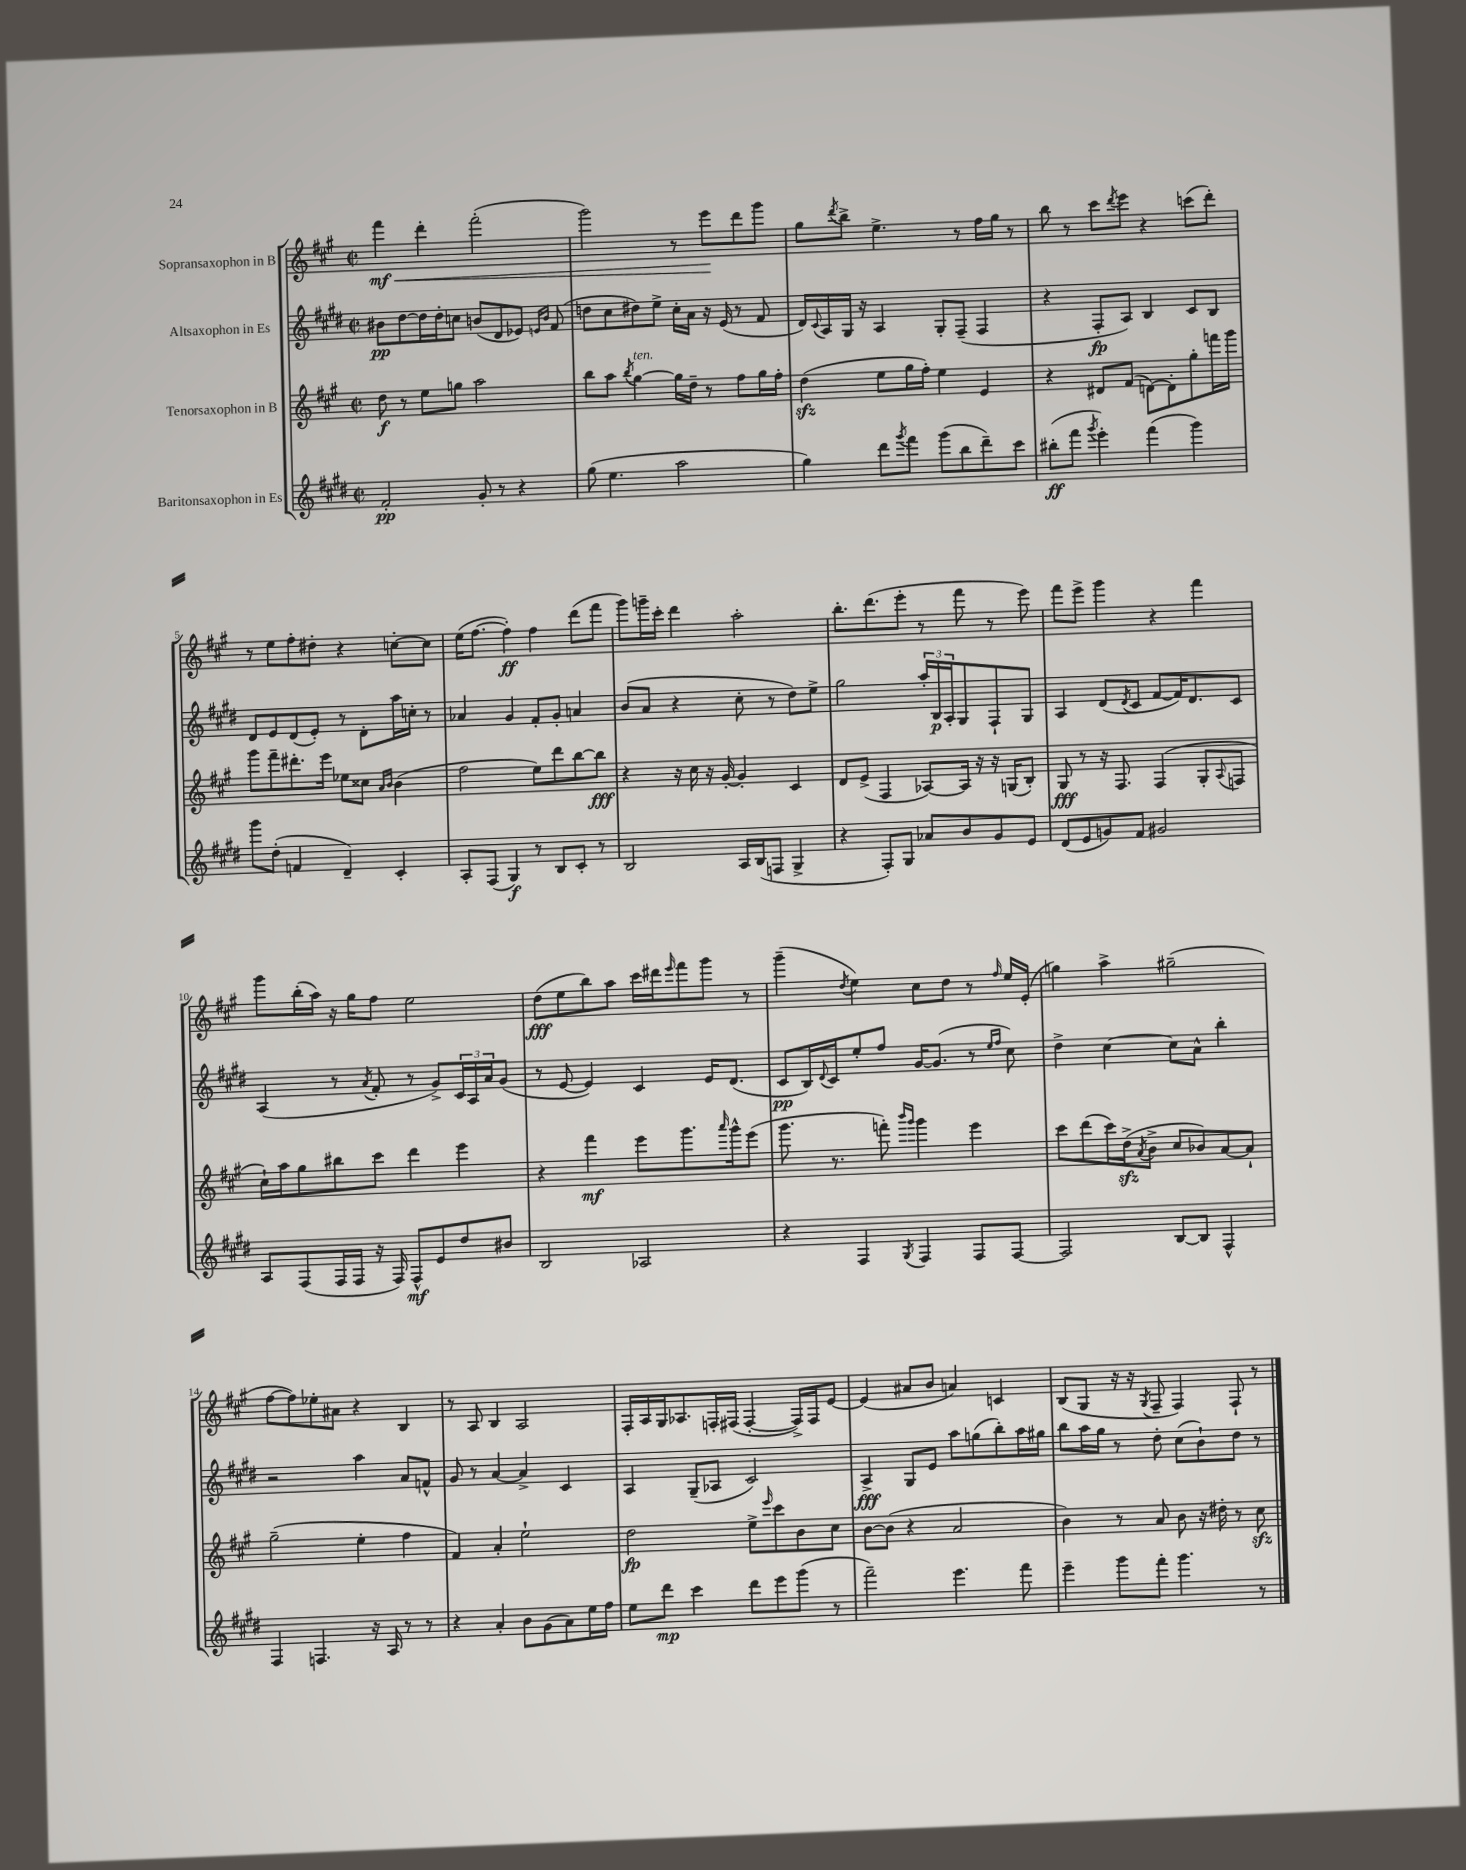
<<
\new StaffGroup <<
\new Staff = "s0" \with { instrumentName = "Sopransaxophon in B" } {
    \clef treble \key a \major \defaultTimeSignature \time 2/2
    fis'''4\mf\< d'''4-. fis'''2-.( |
    gis'''2) r8 e'''8\! d'''8 gis'''8 |
    gis''8 \acciaccatura { d'''8 } b''8-> e''4.-> r8 fis''16 gis''16 r8 |
    b''8 r8 cis'''8 \acciaccatura { d'''8 } e'''8 r4 c'''8( d'''8-.) |
    r8 e''8 fis''8-. dis''8-. r4 c''8~-. c''8 |
    e''16( fis''8.~ fis''4-.\ff) fis''4 d'''8( fis'''8 |
    gis'''8) g'''16-- cis'''16-. d'''4 a''2-. |
    b''8.-. d'''8.( e'''8-. r8 fis'''8 r8 e'''8) |
    fis'''8 e'''8-> gis'''4 r4 fis'''4 |
    gis'''8 b''16-.( a''16) r16 gis''16 fis''8 e''2 |
    d''8\fff( e''8 b''8) a''8 cis'''16 dis'''16 \grace { e'''16 } fis'''8 gis'''8 r8 |
    gis'''4--( \acciaccatura { d''8 } e''4) cis''8 d''8 r8 \grace { fis''16 } e''16 e'16-.( |
    g''4) a''4-> gis''2--( |
    fis''8~ fis''8) ees''8-. ais'8 r4 b4 |
    r8 a8 b4 a2 |
    fis16-. a16 gis16 aes8. f16-. fis16( fis4~-. fis16->) fis16 e'8~ |
    e'4( ais'8 b'8 a'4) c'4 |
    b8( gis8 r16 r16 \acciaccatura { gis8 } fis8-- fis4) fis8-! r8 \bar "|." |
}
\new Staff = "s1" \with { instrumentName = "Altsaxophon in Es" } {
    \clef treble \key e \major \defaultTimeSignature \time 2/2
    bis'8\pp dis''8~ dis''16 dis''16-. c''8 b'8( dis'8 ees'8) \grace { e'16 b'16 } fis'8( |
    d''8 cis''8 dis''8) e''8-> cis''16-. a'16 r16 e'16( r8 fis'8 |
    dis'16) \appoggiatura { cis'8 } a16 gis16 r16 a4 gis8-. fis8--( fis4 |
    r4 fis8-.\fp a8) b4 cis'8 b8 |
    dis'8 e'8 dis'8( e'8-.) r8 dis'8-. a''16 c''16-. r8 |
    aes'4 gis'4 fis'8-. gis'8-. a'4 |
    b'8( a'8 r4 cis''8-. r8 dis''8) e''8-> |
    gis''2 \tuplet 3/2 { a''16-. b16\p a16-. } gis8 fis8-! gis8 |
    a4 dis'8( \acciaccatura { dis'8 } cis'8 fis'8~ fis'16) dis'8. cis'8 |
    a4( r8 \acciaccatura { a'8 } fis'8-. r8 gis'8->) \tuplet 3/2 { cis'16 a16 a'16 } gis'8( |
    r8 e'8~ e'4) cis'4 e'16 dis'8.( |
    cis'8\pp b16) \appoggiatura { dis'8 } cis'16 e''8-. fis''8 gis'16~ gis'8.( r8 \grace { e''16 fis''16 } cis''8) |
    dis''4-> cis''4~ cis''8 a'8-^ b''4-. |
    r2 a''4 a'8 f'8-^ |
    gis'8 r8 a'4~ a'4-> cis'4 |
    a4 gis8--( aes8 cis'2) |
    a4->\fff gis8 e'8 a''8 g''8( b''8-.) a''16 gis''16 |
    b''8 a''16 gis''16 r8 dis''8-. cis''8( b'8-!) dis''8 r8 \bar "|." |
}
\new Staff = "s2" \with { instrumentName = "Tenorsaxophon in B" } {
    \clef treble \key a \major \defaultTimeSignature \time 2/2
    d''8\f r8 e''8 g''8 a''2 |
    b''8 a''8 \acciaccatura { b''8 } gis''4~^\markup { \italic "ten." } gis''16 d''16-- r8 fis''8 gis''16 fis''16-. |
    d''4\sfz( e''8 gis''16 fis''16-.) e''4 e'4 |
    r4 dis'8 fis'8( d'8~) d'8-. gis''8-. f'''16 gis'''16 |
    gis'''8 fis'''8-- dis'''8.-. e'''16 ees''8 cisis''8 \grace { a'16 b'16 } b'4( |
    fis''2 e''8) d'''8 b''8~ b''8\fff |
    r4 r16 cis''16 r16 gis'16~-. gis'4-. cis'4 |
    d'8 e'8->( fis4 aes8~) aes16 r16 r16 g16( b8-.) |
    gis8\fff r8 r16 fis8. fis4( gis8-. \appoggiatura { a8 } f8 |
    cis''16-!) a''16 gis''8 bis''8 cis'''8 d'''4 e'''4 |
    r4 fis'''4\mf e'''8 gis'''8. \grace { a'''16 } gis'''16-^ e'''8( |
    gis'''8. r8. f'''8-.) \grace { b'''16 gis'''16 } gis'''4 e'''4 |
    cis'''8 d'''8( cis'''16) d''16->\sfz( \acciaccatura { a'8 } b'8-> cis''8 bes'8) a'8~ a'8-! |
    gis''2--( e''4-. fis''4 |
    fis'4) a'4-. e''2-! |
    d''2\fp e''8-> \grace { e'''16 } cis'''8 b'8 cis''8 |
    b'8~ b'8( r4 a'2 |
    b'4) r8 a'8 b'8 r16 dis''16-. r8 cis''8\sfz \bar "|." |
}
\new Staff = "s3" \with { instrumentName = "Baritonsaxophon in Es" } {
    \clef treble \key e \major \defaultTimeSignature \time 2/2
    fis'2-.\pp gis'8-. r8 r4 |
    gis''8( e''4. a''2 |
    gis''4) dis'''8 \acciaccatura { gis'''8 } fis'''8 gis'''8( b''8 dis'''8--) cis'''8 |
    bis''8-.\ff( fis'''8 \acciaccatura { gis'''8 } e'''4-.) fis'''4( gis'''4) |
    gis'''8 dis''8-.( f'4 dis'4--) cis'4-. |
    a8-. fis8( gis4\f) r8 b8 cis'8-. r8 |
    b2 a16 b16( f8 gis4-> |
    r4 fis8-.) gis8 aes'8 b'8 gis'8 e'8 |
    dis'8( e'8 g'8) fis'8 gis'2 |
    a8 fis8( fis16 fis16 r16 fis16) fis8-^\mf e'8 dis''8 bis'8 |
    b2 aes2 |
    r4 fis4 \acciaccatura { gis8 } fis4 fis8 fis8~ |
    fis2 b8~ b8 fis4-^ |
    fis4 f4. r16 a16 r8 r8 |
    r4 a'4-. b'8 gis'8( a'8) e''16 fis''16 |
    e''8 dis'''8\mp cis'''4 dis'''8 e'''8 gis'''8( r8 |
    fis'''2--) e'''4. fis'''8 |
    e'''4-- gis'''8 fis'''8-. gis'''4. r8 \bar "|." |
}
>>
>>
